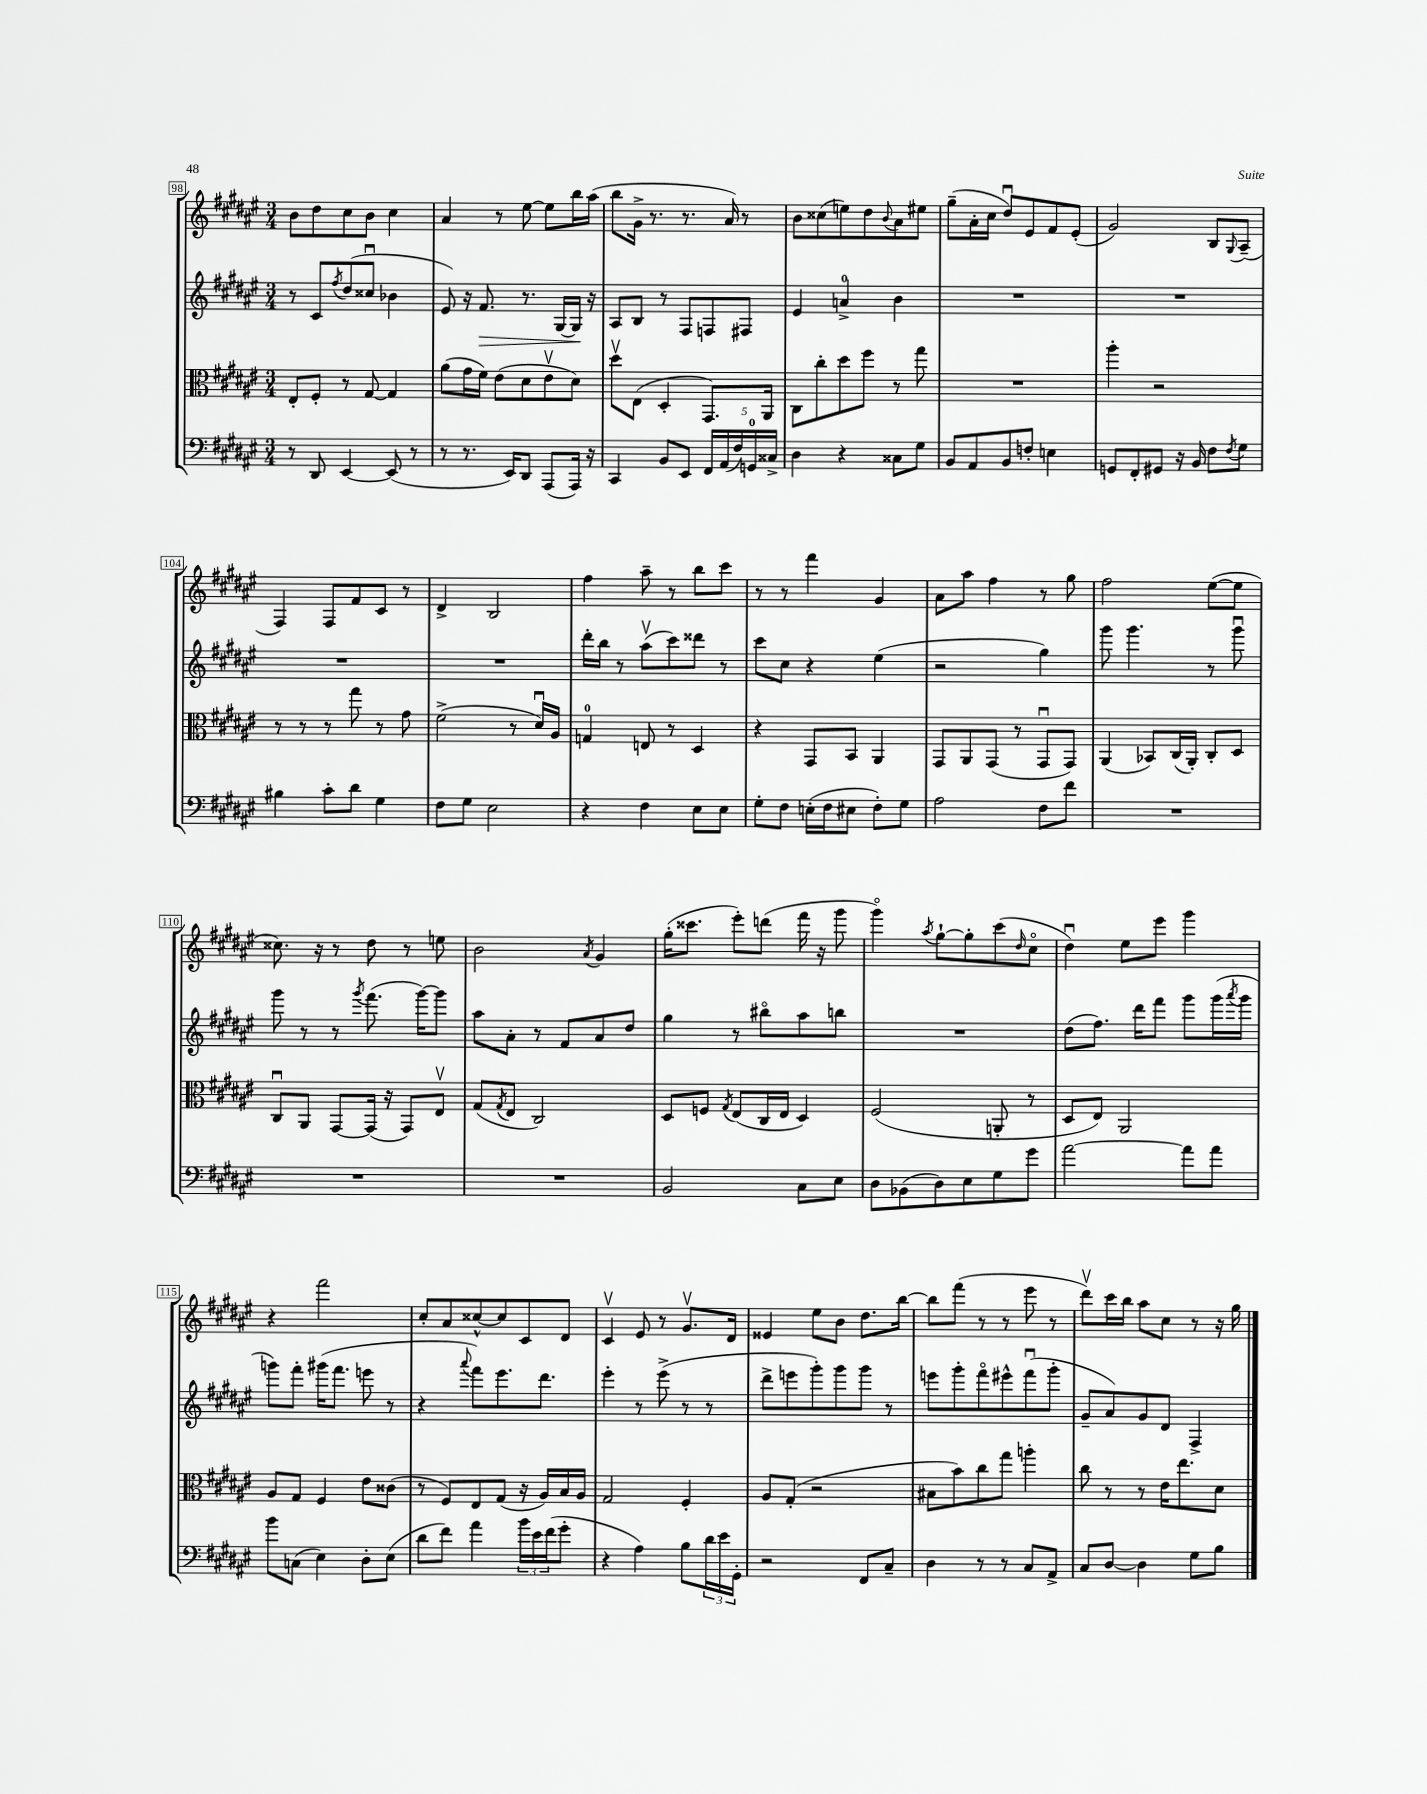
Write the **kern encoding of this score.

**kern	**kern	**kern	**dynam	**kern
*part4	*part3	*part2	*part2	*part1
*staff4	*staff3	*staff2	*staff2	*staff1
*clefF4	*clefC3	*clefG2	*	*clefG2
*k[f#c#g#d#a#e#]	*k[f#c#g#d#a#e#]	*k[f#c#g#d#a#e#]	*	*k[f#c#g#d#a#e#]
*M3/4	*M3/4	*M3/4	*	*M3/4
=98	=98	=98	=98	=98
8r	8E#'/L	8r	.	8b\L
8DD#/	8F#'/J	8c#/L	.	8dd#\
.	.	8qff#/	.	.
[4EE#/	8r	(8dd#/	.	8cc#\
.	[8G#/	8cc##Xu/J	.	8b\J
(8EE#/]	4G#/]	4b-X\	.	4cc#\
8r	.	.	.	.
=99	=99	=99	=99	=99
8r	(8a#\L	8e#/)	.	4a#/
8.r	16g#\L	16r	.	.
!	!	!	!LO:HP:b	!
.	16f#\JJ)	8.f#/	>	.
.	(8e#\L	.	.	8r
16EE#/KL)	.	.	.	.
8DD#/J	8d#\	8.r	.	[8ee#\
(8AAA#/L	8e#v\	.	.	8ee#\L]
.	.	[16G#/LL	.	.
16AAA#/Jk)	8d#\J)	16G#/JJ]	.	16bb\L
16r	.	16r	]	(16aa#\JJ
=100	=100	=100	=100	=100
4CC#/	8dd#v\L	8A#/L	.	8bb\L
.	(8E#\J	8B/J	.	16g#^\Jk
.	.	.	.	8.r
8BB/L	4D#'/	8r	.	.
8EE#/J	.	8F#/L	.	8.r
20FF#/LL	8.GG#/L)	8Fn/	.	.
(20AA#/	.	.	.	.
.	.	.	.	16a#/)
20F#/)	.	.	.	.
.	.	8F#X/J	.	8r
20GGn/	.	.	.	.
.	16AA#/Jk	.	.	.
20C##X^/JJ	.	.	.	.
=101	=101	=101	=101	=101
4D#\	8C#\L	4e#/	.	8b\L
.	8cc#'\	.	.	(8cc##X\
4r	8dd#\	4an^/	.	8een\)
.	8ff#\J	.	.	8dd#\
.	.	.	.	8qqb/
8C##X\L	8r	4b\	.	8a#\
8G#\J	8gg#\	.	.	8ee#X\J
=102	=102	=102	=102	=102
8BB/L	2.r	2.r	.	(8gg#~\L
8AA#/	.	.	.	16a#'\L
.	.	.	.	16cc#\JJ
8BB/	.	.	.	8dd#u/L)
8Fn'/J	.	.	.	8e#/
4En\	.	.	.	8f#/
.	.	.	.	(8e#'/J
=103	=103	=103	=103	=103
8GGn/L	4aa#'\	2.r	.	2g#/)
8FF#'/	.	.	.	.
8GG#X/J	2r	.	.	.
16r	.	.	.	.
16BB/	.	.	.	.
8F#\L	.	.	.	8B/L
8qF#/	.	.	.	8qqG#/
8G#\J	.	.	.	(8A#~/J
!!LO:LB:g=z
=104	=104	=104	=104	=104
4B#X\	8r	2.r	.	4F#/)
.	8r	.	.	.
8c#'\L	8r	.	.	8F#/L
8d#\J	8gg#\	.	.	8f#/
4G#\	8r	.	.	8c#/J
.	8g#\	.	.	8r
=105	=105	=105	=105	=105
8F#\L	(2f#^\	2.r	.	4d#^/
8G#\J	.	.	.	.
2E#\	.	.	.	2B/
.	8r	.	.	.
.	16d#u/LL)	.	.	.
.	16A#/JJ	.	.	.
=106	=106	=106	=106	=106
4r	4Gn/	16ddd#'\LL	.	4ff#\
.	.	16bb\JJ	.	.
.	.	8r	.	.
4F#\	8En/	(8aa#v\L	.	8aa#~\
.	8r	8ccc#\)	.	8r
8E#\L	4D#/	8ddd##X\J	.	8bb\L
8E#\J	.	8r	.	8ccc#\J
=107	=107	=107	=107	=107
8G#'\L	4r	8ccc#\L	.	8r
8F#\J	.	8cc#\J	.	8r
(16En'\LL	8GG#/L	4r	.	4fff#\
16F#\J	.	.	.	.
8E#X\J	8BB/J	.	.	.
8F#'\L)	4AA#/	(4ee#\	.	4g#/
8G#\J	.	.	.	.
=108	=108	=108	=108	=108
2A#\	8GG#/L	2r	.	8a#\L
.	8AA#/	.	.	8aa#\J
.	(8GG#/J	.	.	4ff#\
.	8r	.	.	.
8F#\L	8GG#u/L	4gg#\)	.	8r
8f#\J	8GG#/J)	.	.	8gg#\
=109	=109	=109	=109	=109
2.r	(4AA#/	8ggg#\	.	2ff#\
.	.	4.ggg#\	.	.
.	8BB-X/L)	.	.	.
.	(16C#/L	.	.	.
.	16AA#'/JJ)	.	.	.
.	8C#'/L	8r	.	([8ee#\L
.	8D#/J	8ggg#u\	.	8ee#\J]
!!LO:LB:g=z
=110	=110	=110	=110	=110
2.r	8C#u/L	8ggg#\	.	8.cc##X\)
.	8AA#/J	8r	.	.
.	.	.	.	16r
.	[8GG#/L	8r	.	8r
.	.	8qggg#/	.	.
.	(16GG#/Jk]	(8.fff#\	.	8dd#\
.	16r	.	.	.
.	8GG#/L)	.	.	8r
.	.	[16ggg#\KL)	.	.
.	8E#v/J	8ggg#\J]	.	8een\
=111	=111	=111	=111	=111
2.r	(8G#/L	8aa#\L	.	2b\
.	8qG#/	.	.	.
.	8E#/J	8a#'\J	.	.
.	2C#/)	8r	.	.
.	.	8f#/L	.	.
.	.	.	.	8qa#/
.	.	8a#/	.	4g#/
.	.	8dd#/J	.	.
=112	=112	=112	=112	=112
2BB/	8D#/L	4gg#\	.	(16gg#'\KL
.	.	.	.	8.ccc##X\J
.	8Fn/J	.	.	.
.	8qG#/	.	.	.
.	(8E#/L	8r	.	8eee#'\L)
.	16C#/L	8bb#X\L	.	(8dddn\J
.	16E#/JJ	.	.	.
8C#\L	4D#/)	8aa#\	.	16fff#\
.	.	.	.	16r
8E#\J	.	8bbn\J	.	8ggg#\
=113	=113	=113	=113	=113
8D#\L	(2F#/	2.r	.	4ggg#\)
(8BB-X\	.	.	.	.
.	.	.	.	8qaa#/
8D#\)	.	.	.	[8gg#`\L
8E#\	.	.	.	8gg#'\]
8G#\	8AAn'/	.	.	(8ccc#\
.	.	.	.	16qqdd#/
8g#\J	8r	.	.	8cc#\J
=114	=114	=114	=114	=114
[2a#\	8D#/L	(8dd#\L	.	4dd#u\)
.	8E#/J)	8.ff#\J)	.	.
.	2AA#/	.	.	8ee#\L
.	.	16ddd#\KL	.	.
.	.	8fff#\J	.	8eee#\J
8a#\L]	.	8ggg#\L	.	4ggg#\
8a#\J	.	(16ggg#\L	.	.
.	.	8qaaa#/	.	.
.	.	16ggg#\JJ	.	.
!!LO:LB:g=z
=115	=115	=115	=115	=115
8b\L	8A#/L	8gggn\L)	.	4r
(8Cn\J	8G#/J	8fff#'\J	.	.
4E#\)	4F#/	(16ggg#X\KL	.	2fff#\
.	.	8.fff#\J	.	.
8D#'\L	8e#\L	8eeen\	.	.
(8E#\J	(8c##X\J	8r	.	.
=116	=116	=116	=116	=116
8d#\L	8r	4r	.	8cc#'/L
8f#\J)	8F#/L)	.	.	8a#/
.	.	8qqaaa#/	.	.
4a#\	8E#/	8fff#\L)	.	[8cc##X^^/
.	(8G#/J	8.eee#\	.	8cc##/]
24b\LL	16r	.	.	8c#/
24e#\	.	.	.	.
.	16A#/LL)	8.ddd#\J	.	.
(24f#\J	.	.	.	.
8g#'\J	16B/	.	.	8d#/J
.	16A#/JJ	.	.	.
=117	=117	=117	=117	=117
4r	2G#/	4eee#'\	.	4c#v/
4A#\)	.	8r	.	8e#/
.	.	(8eee#^\	.	8r
8B\L	4F#'/	8r	.	8.g#v/L
24d#\L	.	8r	.	.
24e#\	.	.	.	.
.	.	.	.	16d#/Jk
24GG#'\JJ	.	.	.	.
=118	=118	=118	=118	=118
2r	8A#/L	8ddd#^\L	.	4e##X/
.	(8G#'/J	8eeen\	.	.
.	2r	8ggg#'\)	.	8ee#\L
.	.	8ggg#\	.	8b\J
8FF#/L	.	8ggg#\J	.	8.dd#\L
8C#~/J	.	8r	.	.
.	.	.	.	[16bb\Jk
=119	=119	=119	=119	=119
4D#\	8B#X\L	8eeen\L	.	8bb\L]
.	8b\)	8ggg#'\	.	(8fff#\J
8r	8cc#\	8fff#\	.	8r
8r	8gg#\J	8eee#X^^\	.	8r
8C#/L	4aan'\	(8fff#u\	.	8eee#\
8AA#^/J	.	8ggg#'\J	.	8r
=120	=120	=120	=120	=120
8C#/L	8cc#\	8g#~/L	.	8ddd#v\L)
[8D#/J	8r	8a#/)	.	16ccc#\L
.	.	.	.	16bb\JJ
4D#\]	8r	8g#/	.	8aa#\L
.	16e#\KL	8d#/J	.	8cc#\J
.	8.ee#\	.	.	.
8G#\L	.	4F#^/	.	8r
8B\J	8d#\J	.	.	16r
.	.	.	.	16gg#\
==	==	==	==	==
*-	*-	*-	*-	*-
